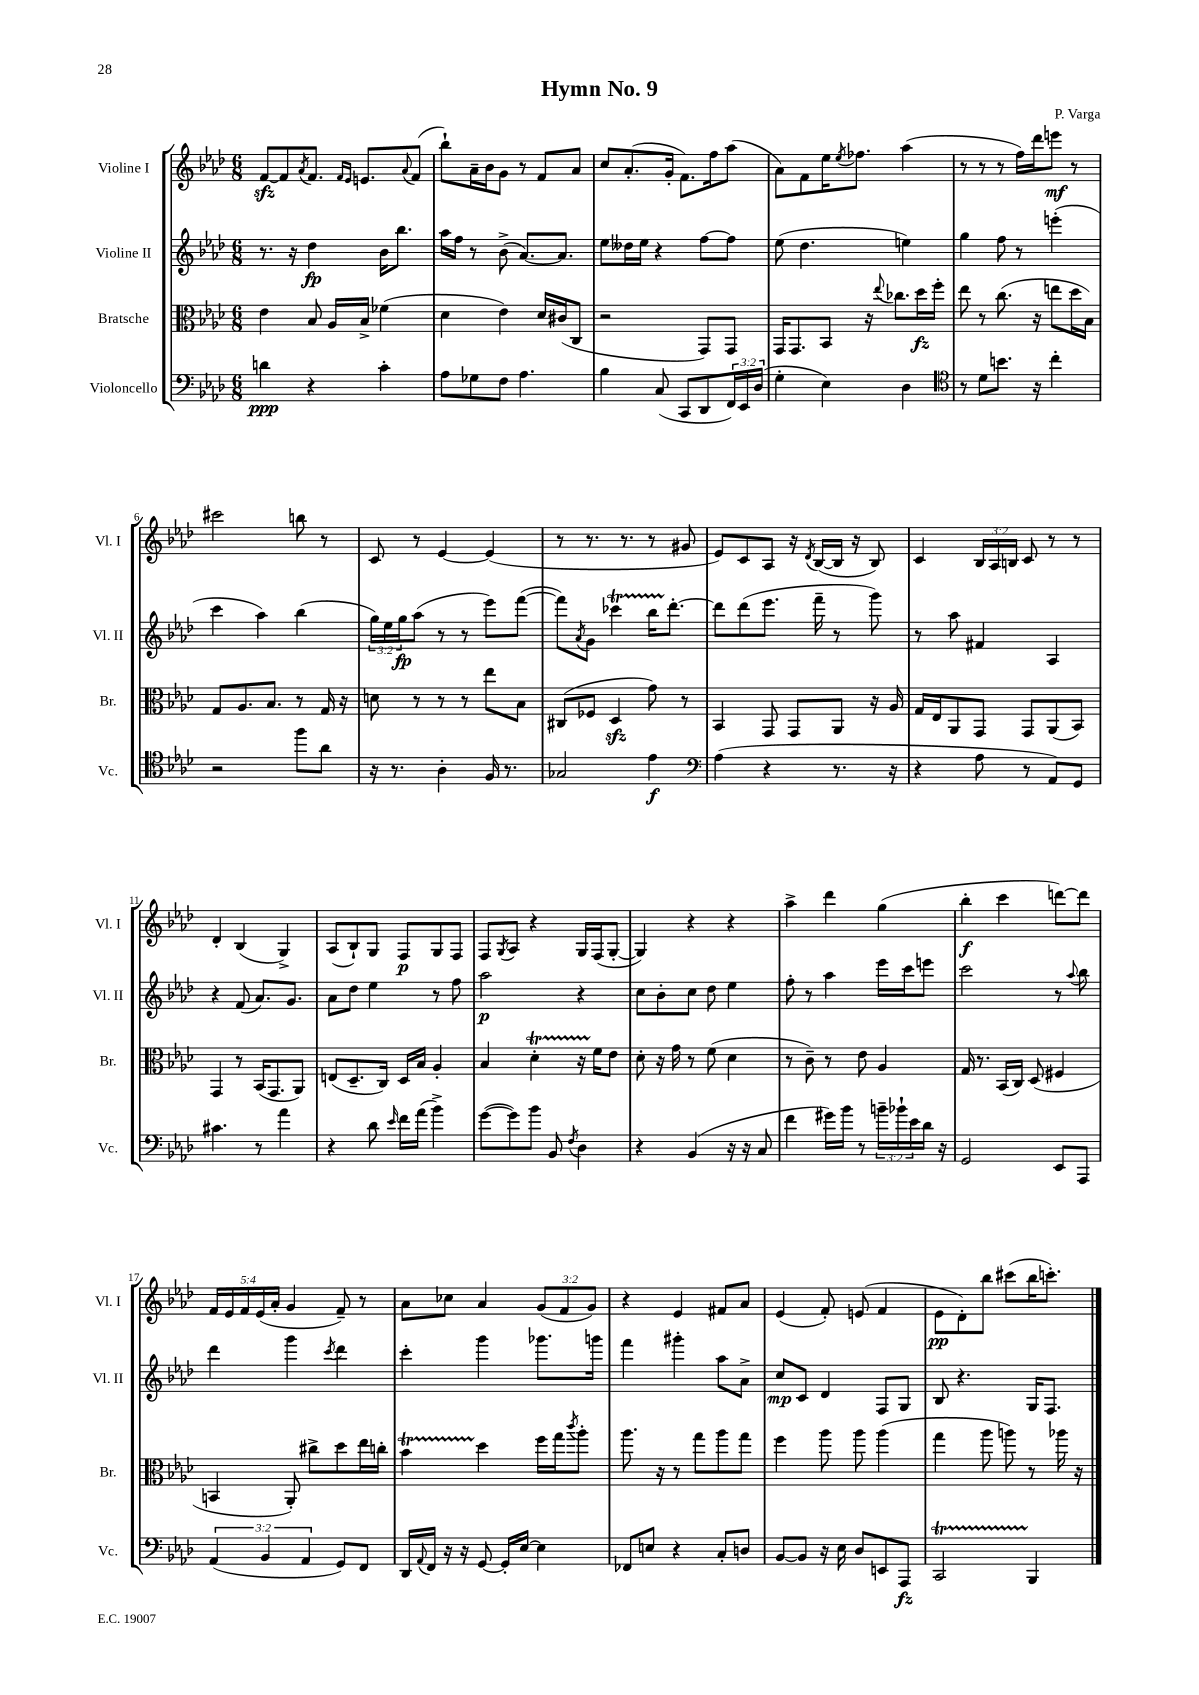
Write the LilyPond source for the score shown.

\header { title = "Hymn No. 9" composer = "P. Varga" }
<<
\new StaffGroup <<
\new Staff = "s0" \with { instrumentName = "Violine I" shortInstrumentName = "Vl. I" } {
    \clef treble \key aes \major \numericTimeSignature \time 6/8 \override Staff.TupletNumber.text = #tuplet-number::calc-fraction-text
    f'8~\sfz f'8 \acciaccatura { aes'8 } f'8. \grace { f'16 ees'16 } e'8. \appoggiatura { aes'8 } f'8( |
    bes''8-!) aes'16-- bes'16 g'8 r8 f'8 aes'8 |
    c''8 aes'8.-.( g'16-. f'8.) f''16 aes''8( |
    aes'8) f'8 ees''16 \acciaccatura { ees''8 } fes''8. aes''4( |
    r8 r8 r8 f''16) des'''16 e'''8\mf r8 |
    cis'''2 b''8 r8 |
    c'8 r8 ees'4~ ees'4( |
    r8 r8. r8. r8 gis'8 |
    ees'8) c'8 aes8 r16 \acciaccatura { des'8 } bes16~( bes16 r16 bes8) |
    c'4 \tuplet 3/2 { bes16 aes16 b16 } c'8 r8 r8 |
    des'4-. bes4( g4->) |
    aes8( bes8-!) g8 f8\p g8 f8 |
    f8 \acciaccatura { g8 } aes8 r4 g16 f16( g8~-. |
    g4) r4 r4 |
    aes''4-> des'''4 g''4( |
    bes''4-.\f c'''4 d'''8~) d'''8 |
    \tuplet 5/4 { f'16 ees'16 f'16 ees'16( aes'16-. } g'4 f'8--) r8 |
    aes'8 ces''8 aes'4 \tuplet 3/2 { g'8( f'8 g'8) } |
    r4 ees'4 fis'8 aes'8 |
    ees'4( f'8-.) e'8( f'4 |
    ees'8\pp des'8-.) bes''8 cis'''8( bes''16 c'''8.-.) \bar "|." |
}
\new Staff = "s1" \with { instrumentName = "Violine II" shortInstrumentName = "Vl. II" } {
    \clef treble \key aes \major \numericTimeSignature \time 6/8 \override Staff.TupletNumber.text = #tuplet-number::calc-fraction-text
    r8. r16 des''4\fp bes'16 bes''8. |
    aes''16 f''16 r8 bes'8->( aes'8.~) aes'8. |
    ees''8 deses''16 ees''16 r4 f''8~ f''8 |
    ees''8( des''4. e''4) |
    g''4 f''8 r8 e'''4-.( |
    c'''4 aes''4) bes''4( |
    \tuplet 3/2 { g''16) ees''16 g''16\fp } aes''8( r8 r8 ees'''8) f'''8~( |
    f'''8) \acciaccatura { aes'8 } g'8 ces'''4\startTrillSpan bes''16 des'''8.~-.\stopTrillSpan |
    des'''8 des'''8( ees'''8. f'''16-- r8 g'''8) |
    r8 aes''8 fis'4 aes4 |
    r4 f'8( aes'8.) g'8. |
    aes'8 des''8 ees''4 r8 f''8 |
    aes''2\p r4 |
    c''8 bes'8-. c''8 des''8 ees''4 |
    f''8-. r8 aes''4 ees'''16 c'''16 e'''8 |
    c'''2 r8 \appoggiatura { aes''8 } bes''8 |
    des'''4 g'''4 \acciaccatura { c'''8 } des'''4 |
    c'''4-. g'''4 ges'''8. g'''16 |
    f'''4 gis'''4-. aes''8 aes'8-> |
    c''8\mp c'8 des'4 f8 g8 |
    bes8 r4. g16 f8. \bar "|." |
}
\new Staff = "s2" \with { instrumentName = "Bratsche" shortInstrumentName = "Br." } {
    \clef alto \key aes \major \numericTimeSignature \time 6/8
    ees'4 bes8 aes16 bes16-> fes'4( |
    des'4 ees'4) des'16 cis'16( c8 |
    r2 g,8) g,8 |
    g,16 g,8. bes,8 r16 \appoggiatura { ees''8 } ces''8. des''16\fz f''16-. |
    ees''8 r8 c''8.( r16 e''8 des''16 bes16) |
    g8 aes8. bes8. r8 g16 r16 |
    d'8 r8 r8 r8 ees''8 bes8 |
    cis8( fes8 des4\sfz g'8) r8 |
    bes,4 g,8 g,8 aes,8 r16 aes16 |
    g16 ees16 aes,8 g,8 g,8 aes,8( bes,8) |
    g,4 r8 bes,16( g,8. aes,8) |
    e8( des8.-- c16) des16 bes16 aes4-. |
    bes4 des'4-.\startTrillSpan r16 f'16\stopTrillSpan ees'8 |
    des'8-. r16 g'16 r8 f'8( des'4 |
    r8 c'8--) r8 ees'8 aes4 |
    g16 r8. bes,16( c16) des8( fis4 |
    b,4 aes,8-.) cis''8-> des''8 ees''16 c''16-. |
    bes'4\startTrillSpan des''4\stopTrillSpan f''16 g''16 \acciaccatura { c'''8 } aes''8-. |
    aes''8. r16 r8 g''8 aes''8 g''8 |
    f''4 aes''8 aes''8 aes''4( |
    g''4 aes''8 a''8) r8 aes''16 r16 \bar "|." |
}
\new Staff = "s3" \with { instrumentName = "Violoncello" shortInstrumentName = "Vc." } {
    \clef bass \key aes \major \numericTimeSignature \time 6/8 \override Staff.TupletNumber.text = #tuplet-number::calc-fraction-text
    d'4\ppp r4 c'4-. |
    aes8 ges8 f8 aes4. |
    bes4 c8( c,8 des,8 \tuplet 3/2 { f,16) ees,16 des16( } |
    g4-. ees4) des4 |
    \clef tenor r8 des'8 b'8. r16 c''4-. |
    r2 f''8 aes'8 |
    r16 r8. aes4-. f16 r8. |
    ges2 ees'4\f |
    \clef bass aes4( r4 r8. r16 |
    r4 aes8 r8 aes,8) g,8 |
    cis'4. r8 aes'4 |
    r4 des'8 \grace { ees'16 } f'16 aes'16( bes'4->) |
    g'8~( g'8) bes'8 bes,8 \acciaccatura { f8 } des4 |
    r4 bes,4( r16 r16 c8 |
    f'4 gis'16) bes'16 r8 \tuplet 3/2 { b'16-- bes'16-! ees'16 } des'16 r16 |
    g,2 ees,8 aes,,8 |
    \tuplet 3/2 { aes,4( bes,4 aes,4 } g,8) f,8 |
    des,16 \appoggiatura { aes,8 } f,16 r16 r16 g,8~ g,16-. ees16~ ees4 |
    fes,8 e8 r4 c8-. d8 |
    bes,8~ bes,8 r16 ees16 des8 e,8 aes,,8\fz |
    c,2\startTrillSpan bes,,4\stopTrillSpan \bar "|." |
}
>>
>>
